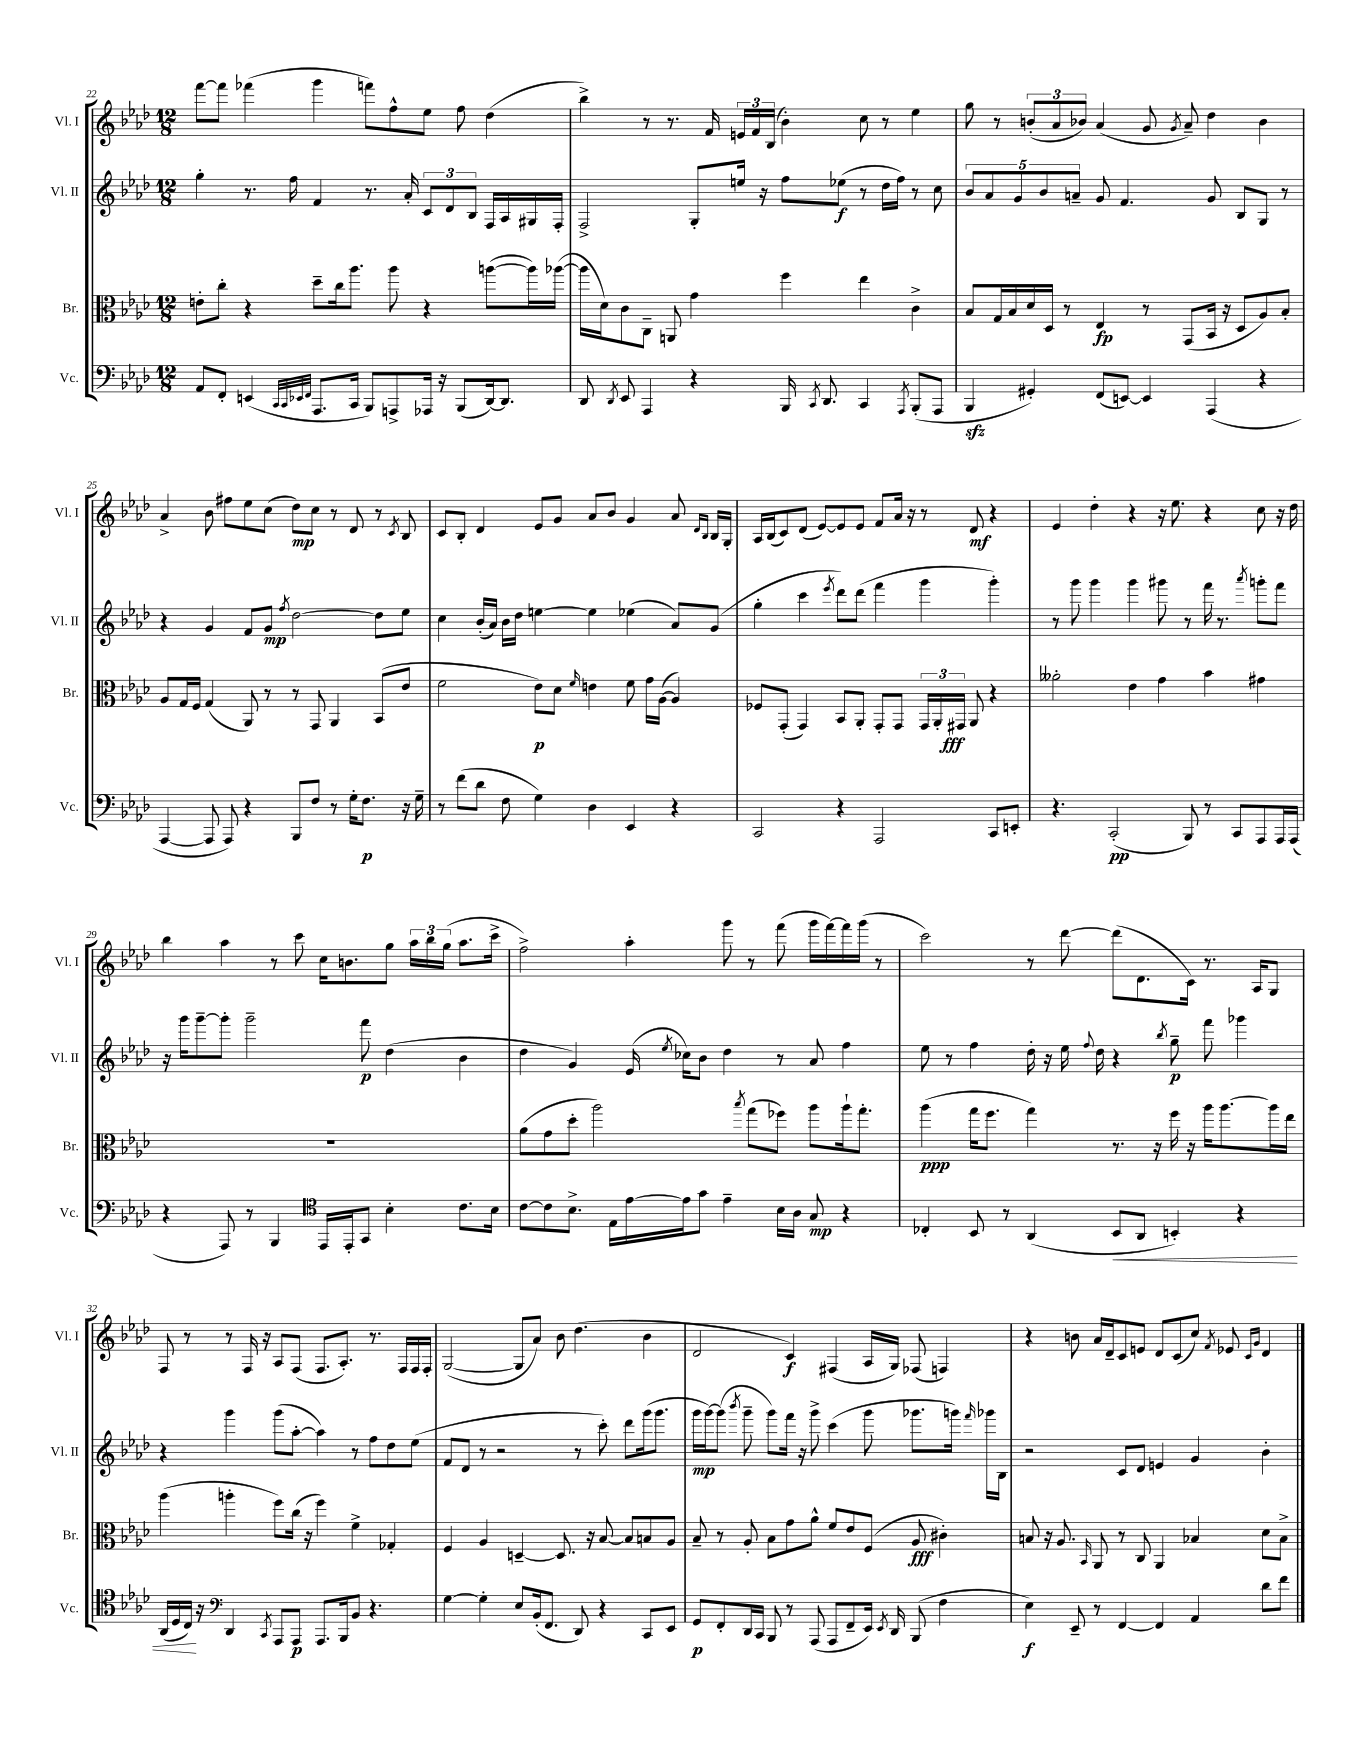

**kern	**kern	**kern	**kern
*staff4	*staff3	*staff2	*staff1
*clefF4	*clefC3	*clefG2	*clefG2
*k[b-e-a-d-]	*k[b-e-a-d-]	*k[b-e-a-d-]	*k[b-e-a-d-]
*M12/8	*M12/8	*M12/8	*M12/8
8AA-	8e'	4gg'	[8fff
8FF'	8cc'	.	8fff]
(4EE	4r	8.r	(4fff-
.	.	16ff	.
32qqCC	.	.	.
32qqCC	.	.	.
32qqEE-	.	.	.
32qqFF	.	.	.
8.AAA-	8dd-~	4f	4ggg
.	16cc	.	.
16CC	8.aa-	.	.
8BBB-)	.	8.r	8fff)
8AAA^	8aa-	.	8ff^^
.	.	16a-'	.
16AAA-	4r	12c	8ee-
16r	.	.	.
.	.	12d-	.
(8BBB-	.	.	8ff
.	.	12B-	.
[16DD-)	([8aa	16F	(4dd-
8.DD-]	.	16A-	.
.	16aa])	16G#	.
.	([16aa-	16F'	.
=	=	=	=
8DD-	16aa-]	2F^	4bb-^)
.	16d-)	.	.
8qDD-	.	.	.
8EE-	8c	.	.
4AAA-	8C~	.	8r
.	8AA	.	8.r
4r	4g	8G'	.
.	.	.	16f
.	.	16ee	24e
.	.	.	24f
.	.	16r	.
.	.	.	(24B-
16BBB-	4ff	8ff	4b-')
8qCC	.	.	.
8.DD-	.	.	.
.	.	(8ee-	.
4CC	4ee-	8r	8cc
.	.	16dd-	8r
.	.	16ff)	.
8qAAA-	.	.	.
(8BBB-'	4c^	8r	4ee-
8AAA-	.	8cc	.
=	=	=	=
4BBB-	8B-	10b-	8gg
.	.	10a-	.
.	16G	.	8r
.	16B-	.	.
.	.	10g	.
4GG#')	16d-	.	(12b'
.	.	10b-	.
.	16D-	.	.
.	.	.	12a-
.	8r	.	.
.	.	10a~	.
.	.	.	12b-)
(8FF	4E-	8g	(4a-
[8EE)	.	4.f	.
4EE]	8r	.	8g
.	.	.	8qg
.	(8GG	.	8a-~)
(4AAA-	16BB-	8g	4dd-
.	16r	.	.
.	8D-	8B-	.
4r	8A-)	8G	4b-
.	8B-'	8r	.
=	=	=	=
[4AAA-	8A-	4r	4a-^
.	16G	.	.
.	16F	.	.
8AAA-]	(4G	4g	8b-
8AAA-)	.	.	8ff#
4r	8AA-)	8f	8ee-
.	8r	8g	(8cc
.	.	8qff	.
8BBB-	8r	[2dd-	8dd-)
8F	8GG	.	8cc
8r	4AA-	.	8r
16G'	.	.	8d-
8.F	.	.	.
.	(8BB-	8dd-]	8r
.	.	.	8qc
16r	8e-	8ee-	8B-
16G~	.	.	.
=	=	=	=
8r	2f	4cc	8c
(8f	.	.	8B-'
8d-	.	(16b-'	4d-
.	.	16a-)	.
8F	.	16b-	.
.	.	16dd-	.
4G)	8e-)	[4ee	8e-
.	8d-	.	8g
.	16qqf	.	.
4D-	4e	4ee]	8a-
.	.	.	8b-
4EE-	8f	(4ee-	4g
.	16g	.	.
.	([16A-	.	.
4r	4A-])	8a-)	8a-
.	.	.	16qqd-
.	.	.	16qqB-
.	.	(8g	16B-
.	.	.	16G'
=	=	=	=
2CC	8F-	4gg'	16A-
.	.	.	(16B-
.	(8GG'	.	8c)
.	4GG)	4ccc	(8d-
.	.	.	[8e-)
.	.	8qeee-	.
4r	8BB-	8ddd-)	8e-]
.	8AA-'	(8ddd-	8e-
2AAA-	8GG'	4fff	8f
.	8GG	.	16a-
.	.	.	16r
.	24GG	4ggg	8r
.	24AA-'	.	.
.	24GG#	.	.
.	8AA-	.	8d-
8CC	4r	4ggg')	4r
8EE'	.	.	.
=	=	=	=
4.r	2a--'	8r	4e-
.	.	8ggg	.
.	.	4ggg	4dd-'
(2CC'	.	.	.
.	4e-	4ggg	4r
.	4g	8ggg#	16r
.	.	.	8.ee-
8BBB-)	.	8r	.
8r	4b-	16fff	4r
.	.	8.r	.
8CC	.	.	.
.	.	8qaaa-	.
8AAA-	4g#	8ggg'	8cc
16AAA-	.	8fff	16r
(16AAA-	.	.	16dd-
=	=	=	=
4r	1.r	16r	4bb-
.	.	16ggg	.
.	.	[8ggg~	.
8AAA-)	.	8ggg']	4aa-
8r	.	2ggg~	.
4BBB-	.	.	8r
.	.	.	8ccc
*clefC4	*	*	*
16EE-	.	.	16cc
16EE-'	.	.	8.b
8GG	.	8fff	.
4B-'	.	(4dd-	8gg
.	.	.	24aa-
.	.	.	24bb-
.	.	.	(24gg
8.c	.	4b-	8.aa-
16B-	.	.	16ccc^
=	=	=	=
[8c	(8a-	4dd-	2ff^)
8c]	8g	.	.
8.B-^	8dd-'	4g)	.
.	2aa-)	.	.
16E-	.	.	.
[16e-	.	(16e-	4aa-'
.	.	8qee-	.
16e-]	.	16cc-)	.
8g	.	8b-	.
4e-~	.	4dd-	8ggg
.	8qbb-	.	.
.	(8gg	.	8r
16B-	8ff-)	8r	(8fff
16A-	.	.	.
8G	8aa-	8a-	16ggg
.	.	.	[16fff)
4r	16aa-`	4ff	16fff]
.	8.gg'	.	(16ggg
.	.	.	8r
=	=	=	=
4C-'	(4aa-	8ee-	2ccc)
.	.	8r	.
8BB-	16gg	4ff	.
.	8.ff	.	.
8r	.	.	.
(4AA-	4gg)	16dd-'	8r
.	.	16r	.
.	.	16ee-	[8ddd-
.	.	8qqff	.
.	.	16dd-	.
8BB-	8.r	4r	(8ddd-]
8AA-	.	.	8.d-
.	16r	.	.
.	.	8qbb-	.
4BB')	16ff	8gg~	.
.	16r	.	16c)
.	16aa-	8fff	8.r
.	[8.aa-	.	.
4r	.	4ggg-	.
.	.	.	16A-
.	16aa-]	.	8G
.	16ee-	.	.
=	=	=	=
(16AA-	(4aa-	4r	8F
16D-	.	.	.
16C)	.	.	8r
16r	.	.	.
*clefF4	*	*	*
4DD-	4aa'	4ggg	8r
.	.	.	16F
.	.	.	16r
8qCC	.	.	.
8AAA-	8ff)	(8ggg	8A-
8AAA-	(16cc	[8aa-'	(8F
.	16r	.	.
8.AAA-	4ff)	4aa-])	8.F
16BBB-	.	.	8.A-')
8BB-	4f^	8r	.
4.r	.	8ff	8.r
.	4G-'	8dd-	.
.	.	.	16F
.	.	(8ee-	16F
.	.	.	16F'
=	=	=	=
[4G	4F	8f	([2G
.	.	8d-	.
4G']	4A-	8r	.
.	.	2r	.
8E-	[4D~	.	8G]
(16BB-'	.	.	8a-)
8.FF	.	.	.
.	8.D]	.	8b-
8DD-)	.	8r	(4.dd-
.	16r	.	.
4r	[8B-	8ccc')	.
.	8B-]	8ddd-	.
8CC	8B	(16ggg	4b-
.	.	8.ggg	.
8EE-	8A-	.	.
=	=	=	=
8GG	8B-~	16ggg	2d-
.	.	[16ggg)	.
8FF'	8r	(8ggg]	.
.	.	8qbbb-	.
16DD-	8A-'	8ggg~	.
16CC	.	.	.
8BBB-	8B-	8ggg)	.
8r	8g	16fff	4c)
.	.	16r	.
(8AAA-	8a-^^	8ggg^	.
8AAA-	8f	(4ccc	(4F#
8FF~	8e-	.	.
16EE-)	(8F	8ggg	16A-
8qEE-	.	.	.
16DD-	.	.	16G)
(8BBB-	8A-	8.ggg-	(8F-
4F	4c#')	.	4F)
.	.	16ggg)	.
.	.	16qqfff	.
.	.	16ggg-	.
.	.	16B-	.
=	=	=	=
4E-)	8B	2r	4r
.	16r	.	.
.	8.A-	.	.
8EE-~	.	.	8b
.	16qqBB-	.	.
8r	8AA-	.	16a-
.	.	.	16d-~
[4FF	8r	8c	8c
.	8C	8d-	8e
4FF]	4AA-	4e	8d-
.	.	.	(8c
4AA-	4B-	4g	8cc)
.	.	.	8qf
.	.	.	8e-
.	.	.	16qqc
.	.	.	16qqg
8d-	8d-	4b-'	4d-
8f	8B-^	.	.
==	==	==	==
*-	*-	*-	*-
